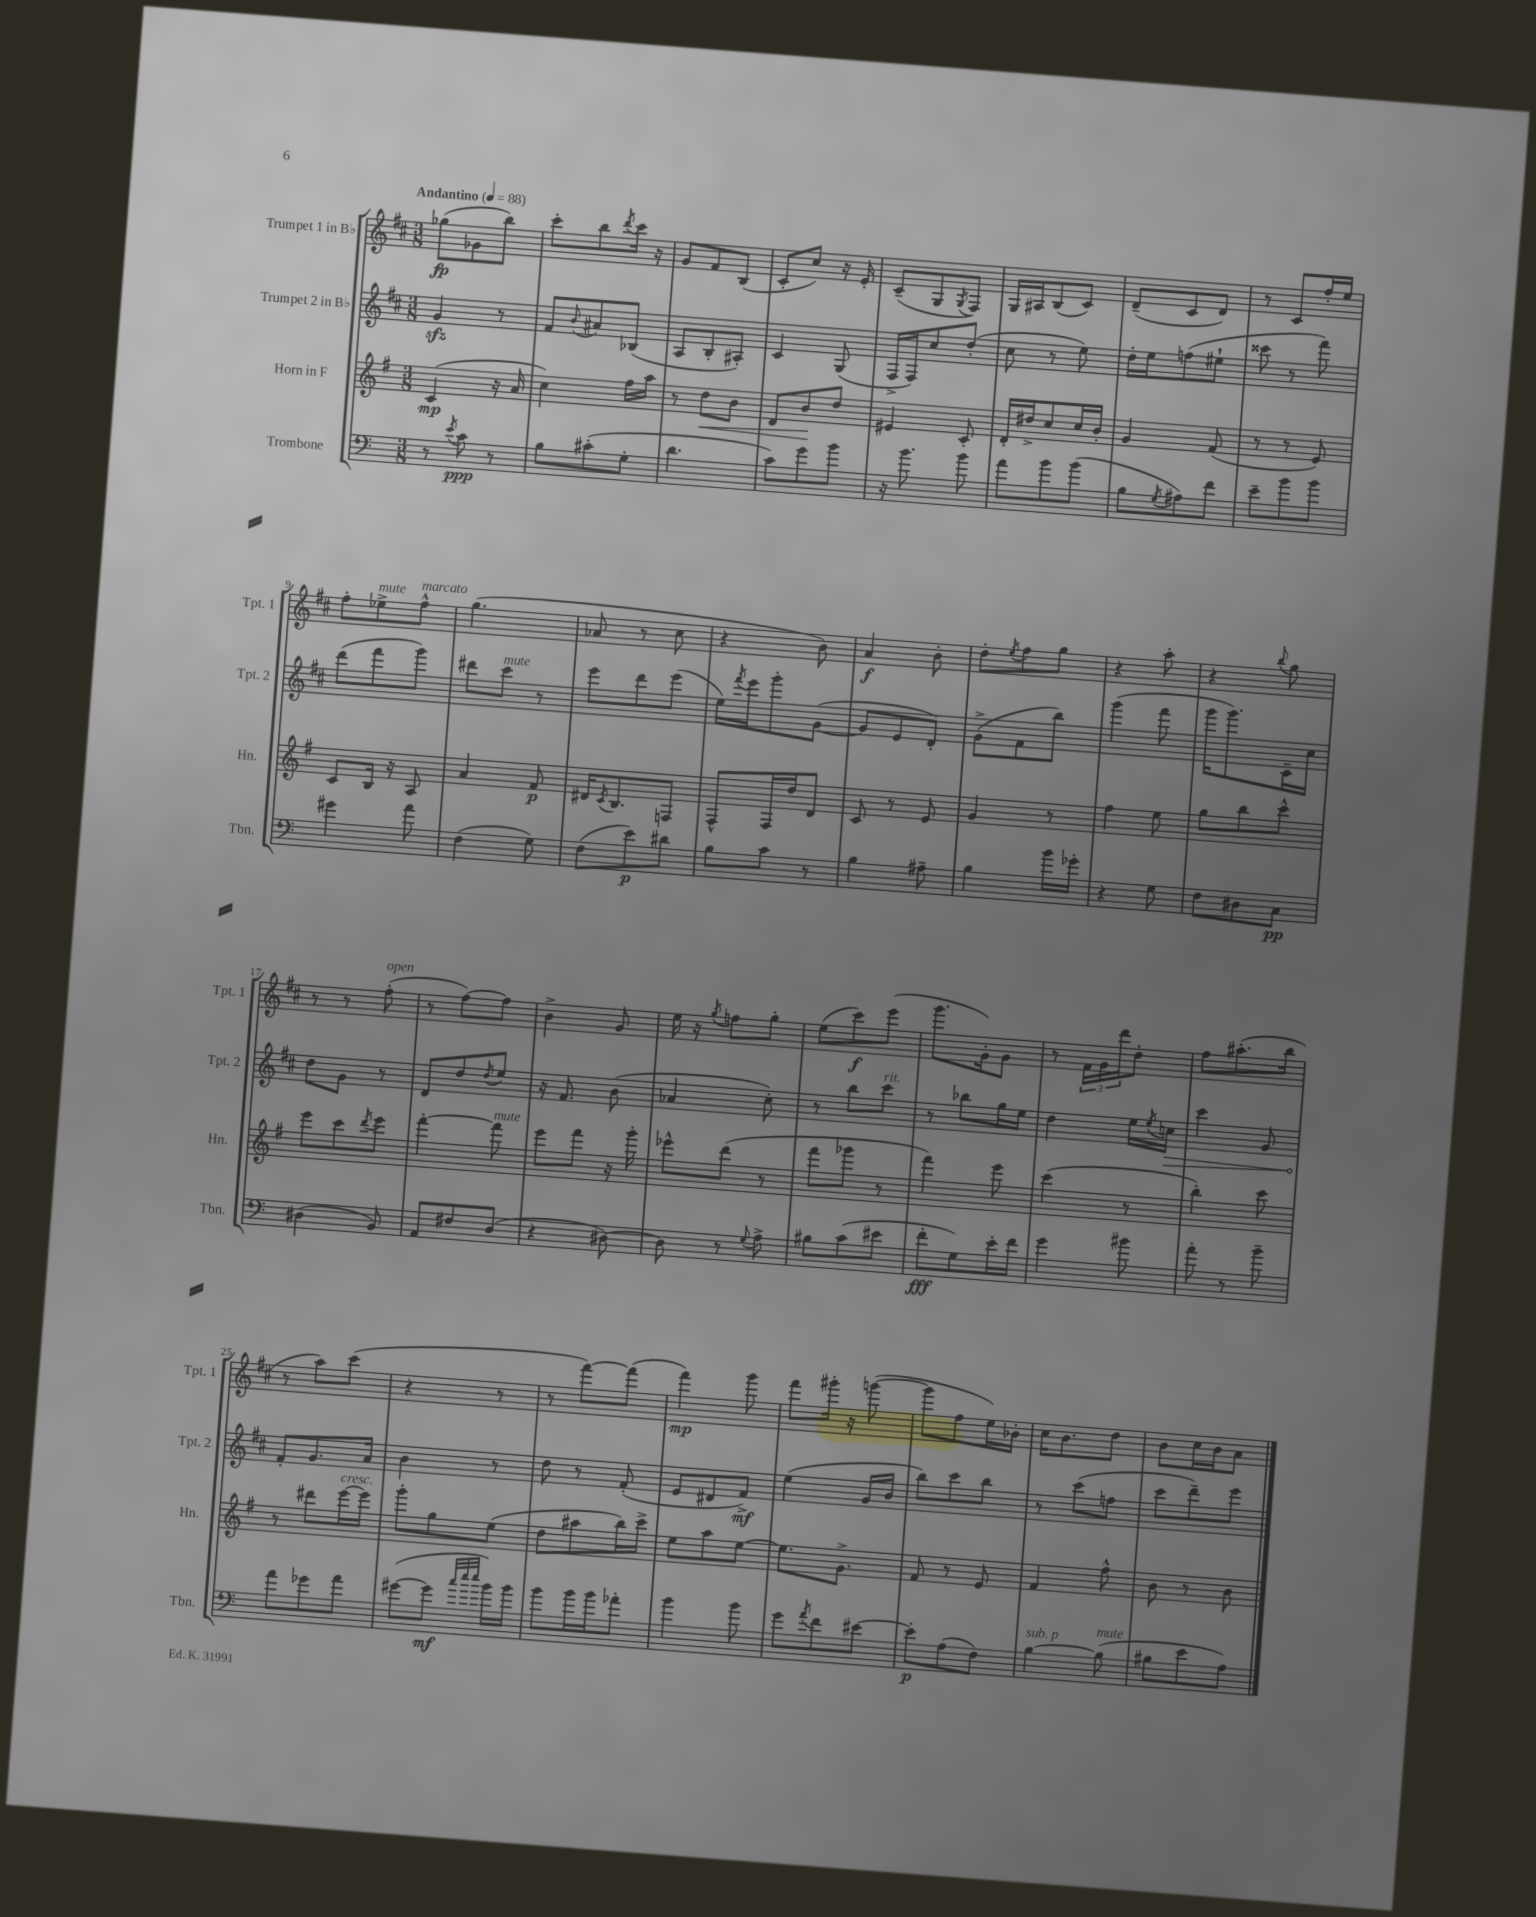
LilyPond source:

<<
\new StaffGroup <<
\new Staff = "s0" \with { instrumentName = "Trumpet 1 in Bb" shortInstrumentName = "Tpt. 1" } {
    \clef treble \key d \major \numericTimeSignature \time 3/8 \tempo "Andantino" 4 = 88
    ges''8\fp( ges'8 b''8) |
    cis'''8-. b''8 \acciaccatura { d'''8 } cis'''16 r16 |
    g'8 fis'8 b8( |
    cis'8-. cis''8) r16 e'16-. |
    cis'8--( g8 \acciaccatura { g8 } fis8) |
    g16 ais16 b8( cis'8) |
    d'8--( cis'8 d'8) |
    r8 cis'8 fis''16-. e''16 |
    fis''8-. ees''8->^\markup { \italic "mute" } fis''8-^^\markup { \italic "marcato" } |
    g''4.( |
    aes'8 r8 cis''8 |
    r4 b'8) |
    a'4\f b'8-. |
    d''8-. \acciaccatura { e''8 } fis''8 g''8 |
    r4 a''8-. |
    r4 \appoggiatura { b''8 } g''8 |
    r8 r8 fis''8-.^\markup { \italic "open" }( |
    r8 fis''8~) fis''8 |
    b'4-> g'8 |
    e''16 r16 \acciaccatura { g''8 } f''8 g''8-. |
    e''8( cis'''8\f) e'''8( |
    g'''8. g'16-.) g'8 |
    r8 \tuplet 3/2 { fis'16 g'16 d'''16 } d''8-. |
    fis''8 ais''8.-.( b''16 |
    r8 a''8) cis'''8( |
    r4 r8 |
    r8 fis'''8~) fis'''8( |
    fis'''4\mp) g'''8 |
    fis'''8 gis'''16-. r16 g'''8~( |
    g'''8 fis''8 e''16) bes'16-. |
    cis''16 b'8. d''8 |
    b'8 cis''16 b'16 a'8 \bar "|." |
}
\new Staff = "s1" \with { instrumentName = "Trumpet 2 in Bb" shortInstrumentName = "Tpt. 2" } {
    \clef treble \key d \major \numericTimeSignature \time 3/8
    g'4\sfz r8 |
    fis'8 \appoggiatura { b'8 } ais'8 bes8( |
    a8 b8-. ais8-.) |
    cis'4 g8( |
    fis16-> fis16) cis''8 d''8-.( |
    cis''8 r8 e''8) |
    d''16-. e''16 f''8( eis''8-! |
    cisis'''8 r8 fis'''8) |
    d'''8( fis'''8 g'''8) |
    dis'''8 cis'''8^\markup { \italic "mute" } r8 |
    e'''8 d'''8 e'''8( |
    e''16) \acciaccatura { fis'''8 } e'''16 g'''8-. g'8~( |
    g'8 e'8 d'8-.) |
    g'8->( fis'8 b''8) |
    g'''4( fis'''8 |
    g'''16 g'''8.) cis'16-- cis''16 |
    d''8 g'8 r8 |
    d'8 d''8 \acciaccatura { d''8 } e''8 |
    r16 fis'8. b'8( |
    aes'4 cis''8-.) |
    r8 b''8 cis'''8^\markup { \italic "rit." } |
    r8 bes''8 g''16 e''16 |
    d''4 e''16 \acciaccatura { e''8 } \once \override Hairpin.circled-tip = ##t c''16\> |
    cis'''4 g'8 |
    fis'8-.\! g'8. a'16 |
    b'4 r8 |
    d''8 r8 fis'8-.( |
    e'8 dis'8 fis'8->\mf) |
    e''4( g'16 b'16 |
    b''8) cis'''8 b''8 |
    r8 cis'''8( f''8 |
    cis'''8 d'''8--) e'''8 \bar "|." |
}
\new Staff = "s2" \with { instrumentName = "Horn in F" shortInstrumentName = "Hn." } {
    \clef treble \key g \major \numericTimeSignature \time 3/8
    c'4\mp( r16 a'16 |
    c''4) fis''16 a''16 |
    r8 d''8\< b'8 |
    d'8 b'8\! d''8 |
    eis'4 c'8-. |
    d'16-. dis''16-> c''8 c''16 b'16-. |
    g'4 fis'8( |
    r8 r8 e'8) |
    c'8 b16 r16 a8 |
    a'4 fis'8\p |
    dis'16 \acciaccatura { c'8 } b8. f8 |
    fis8-^ fis16 d''16 d'8 |
    c'8 r8 e'8 |
    g'4 r8 |
    fis''4 e''8 |
    g''8 b''8 c'''8-^ |
    e'''8 c'''8 \acciaccatura { d'''8 } e'''8 |
    fis'''4~-. fis'''8^\markup { \italic "mute" } |
    e'''8 fis'''8 r16 g'''16-. |
    ees'''8-^ d'''8( r8 |
    fis'''8 ges'''8 r8 |
    fis'''4) e'''8 |
    c'''4( r8 |
    b''4-.) c'''8 |
    r8 dis'''8 e'''16~^\markup { \italic "cresc." } e'''16 |
    g'''8-. g''8 e''8( |
    d''8 ais''8 b''16) c'''16-> |
    e''8 a''8 e''8~ |
    e''8. g'8.-> |
    fis'8 r8 e'8 |
    fis'4 fis''8-^ |
    b'8 r8 b'8 \bar "|." |
}
\new Staff = "s3" \with { instrumentName = "Trombone" shortInstrumentName = "Tbn." } {
    \clef bass \key c \major \numericTimeSignature \time 3/8
    r8 \acciaccatura { e'8 } c'8\ppp r8 |
    b8 cis'8-.( g8-. |
    d'4. |
    c'8) g'8 b'8 |
    r16 b'8. b'8 |
    a'8 b'8 b'8( |
    b8 \acciaccatura { g8 } ais8) f'8 |
    e'8-- b'8 b'8 |
    gis'4 a'8 |
    f4( g8) |
    f8( e'8\p) dis'8 |
    b8 c'8 r8 |
    b4 ais8-- |
    b4 b'16 ges'16-. |
    r4 g8 |
    f8 dis8 c8\pp |
    dis4( b,8) |
    a,8 fis8 d8( |
    r4 dis8~) |
    dis8 r8 \appoggiatura { g8 } a8-> |
    bis8 c'8( eis'8 |
    f'8-.\fff g8) e'16-. f'16 |
    g'4 bis'8 |
    a'8-. r8 b'8-- |
    a'8 ges'8 a'8 |
    gis'8~( gis'8\mf \grace { c''32 e''32 e''32 } b'16) b'16 |
    b'8 b'16 b'16 aes'8-. |
    b'4 b'8 |
    g'8 \acciaccatura { a'8 } f'8 eis'8~ |
    eis'8-.\p a8( f8) |
    b4~^\markup { \italic "sub. p" } b8^\markup { \italic "mute" }( |
    bis8 e'8 a8) \bar "|." |
}
>>
>>
